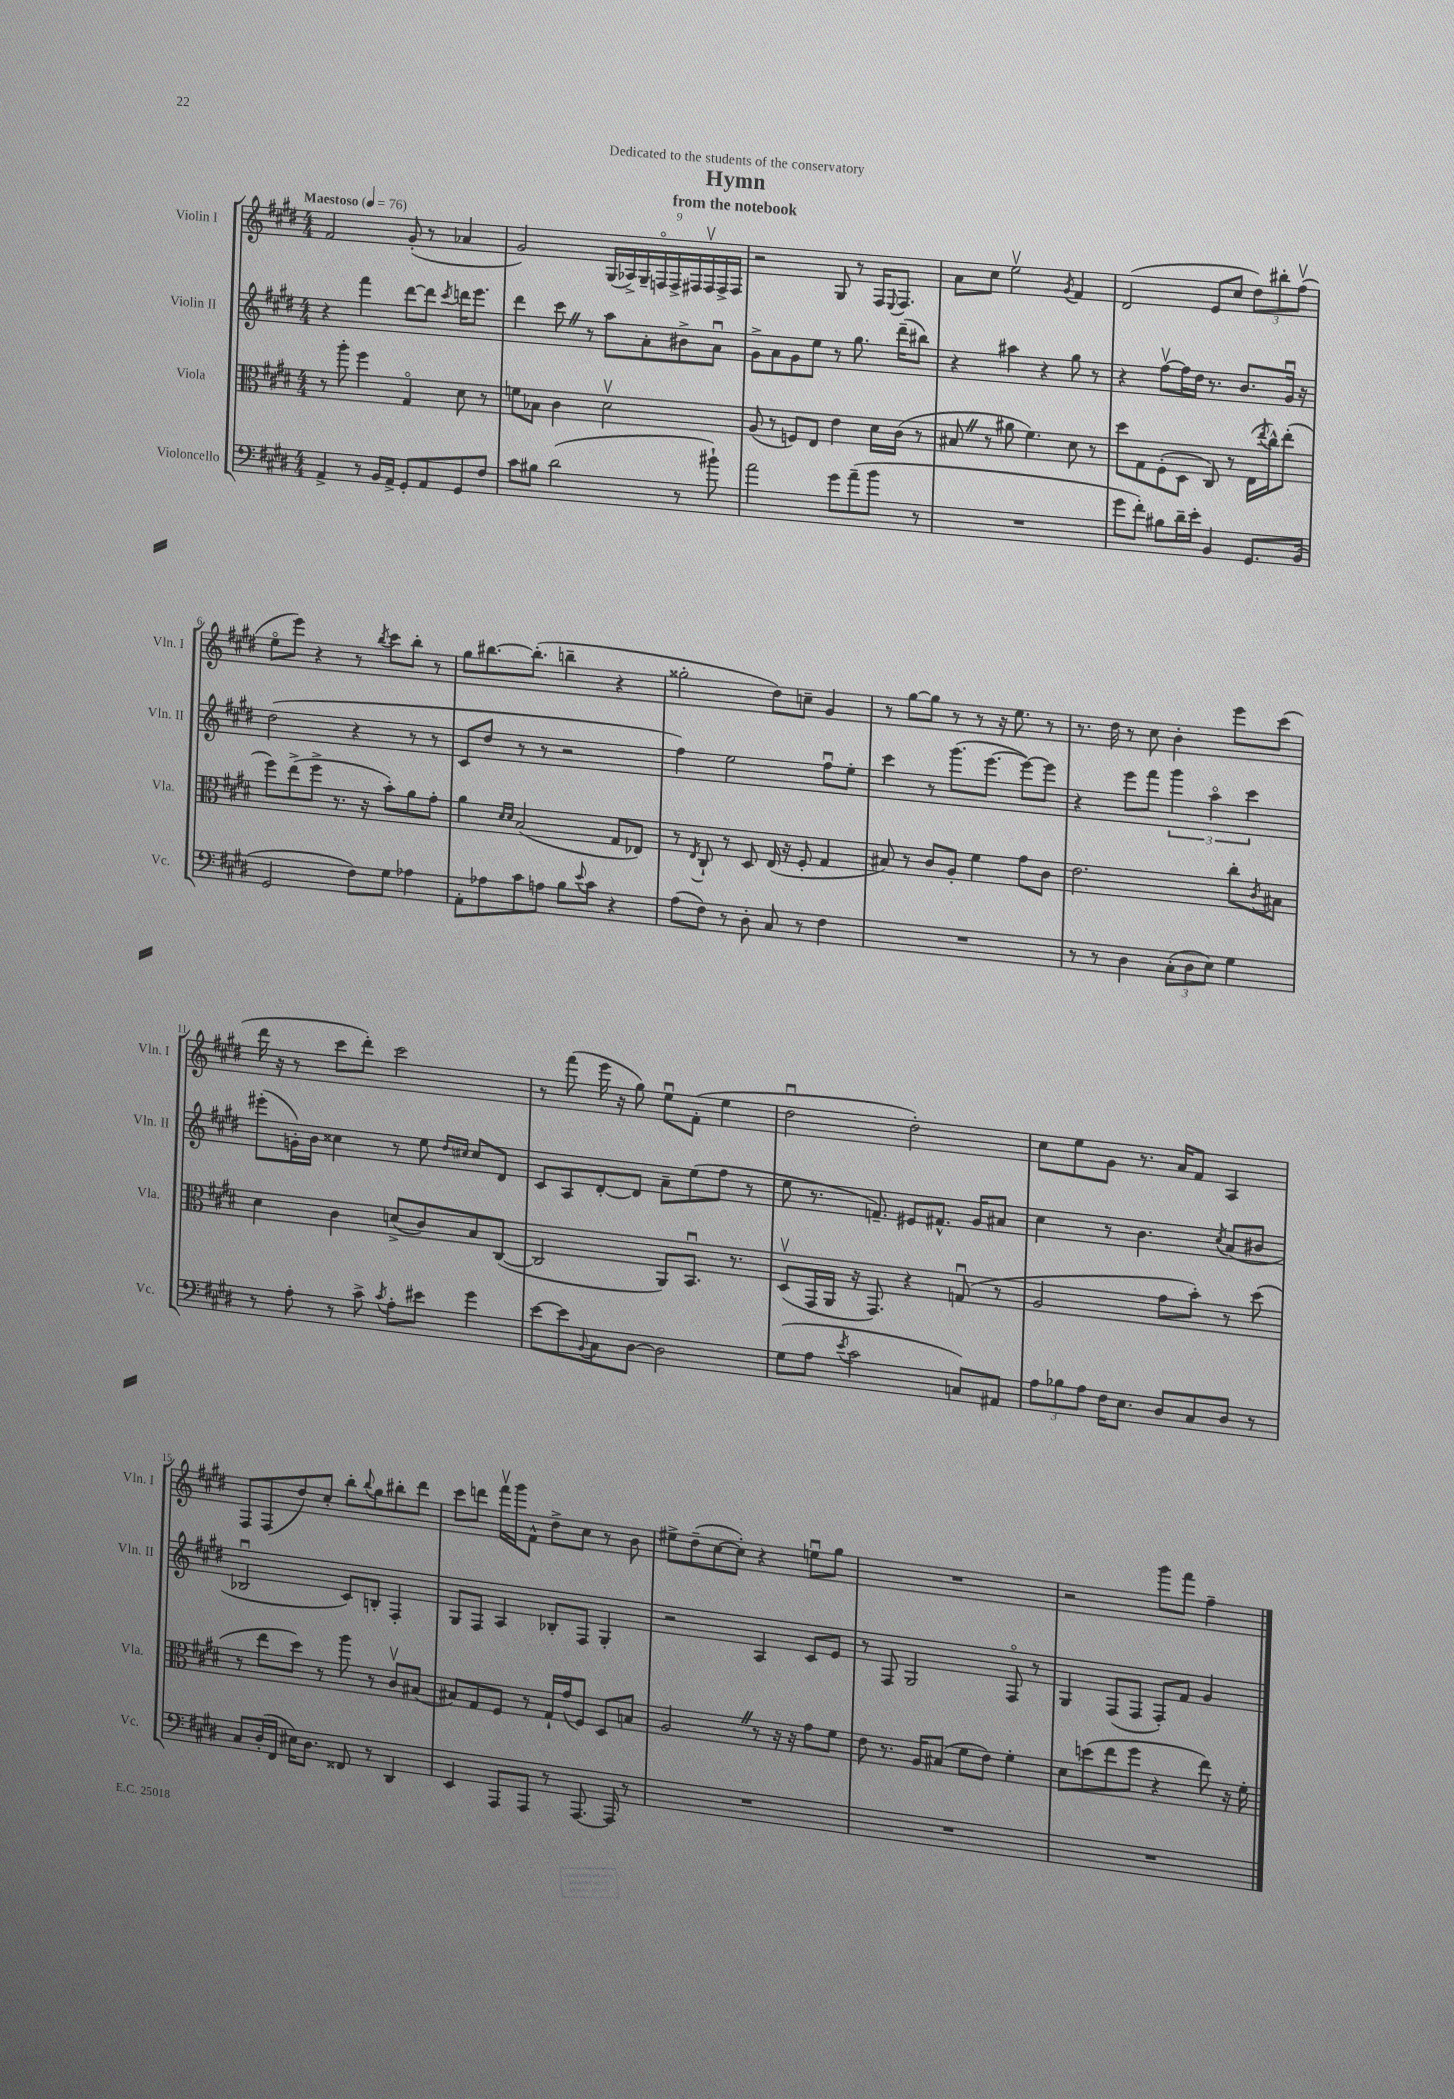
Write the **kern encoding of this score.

**kern	**kern	**kern	**kern
*part4	*part3	*part2	*part1
*staff4	*staff3	*staff2	*staff1
*I"Violoncello	*I"Viola	*I"Violin II	*I"Violin I
*I'Vc.	*I'Vla.	*I'Vln. II	*I'Vln. I
*clefF4	*clefC3	*clefG2	*clefG2
*k[f#c#g#d#]	*k[f#c#g#d#]	*k[f#c#g#d#]	*k[f#c#g#d#]
*M4/4	*M4/4	*M4/4	*M4/4
*MM76	*MM76	*MM76	*MM76
=1	=1	=1	=1
!	!	!	!LO:TX:a:B:t=Maestoso
4AA^/	8r	4r	2f#/
.	8aa'\	.	.
8r	4ff#\	4fff#\	.
16BB/LL	.	.	.
16AA^/JJ	.	.	.
8GG#'/L	4G#/	[8ddd#\L	(8g#'/
8AA/	.	8ddd#\J]	8r
.	.	8qccc#/	.
8GG#/	8d#\	16dddn\KL	4a-X/
.	.	8.eee\J	.
8F#/J	8r	.	.
=2	=2	=2	=2
8c#\L	8fn\L	4ddd#\	2g#/)
8B#X\J	8B-X\J	.	.
(2d#\	4c#\	8ccc#Z\	.
.	.	8r	.
.	2d#v\	8aa\L	(18G#/LL
.	.	.	18A-X^/)
.	.	.	18G#~/
.	.	8a'\	.
.	.	.	18Fn/
.	.	.	18F^/
8r	.	8b#X^\	.
.	.	.	18F#X/
.	.	.	18F#v/
8b#X`\)	.	8au\J	.
.	.	.	18F#^/
.	.	.	18F#/JJ
=3	=3	=3	=3
2a\	(8A/	8g#^\L	2r
.	8r	8a\	.
.	8Fn/L)	8g#\	.
.	8E/J	8ee\J	.
8g#\L	4e\	8r	8G#/
(8a~\	.	8.gg#\	8r
8b\J	16d#\LL	.	16F#/KL
.	.	.	8qqE/
.	(16c#\JJ	(16ddd#~\KL	8.F#/J
8r	8r	8bb#X\J)	.
=4	=4	=4	=4
1r	8B#XZ/	4r	8a\L
.	8r	.	8cc#\J
.	8a#X\	4aa#X\	2eev\
.	4.f#\)	.	.
.	.	4r	.
.	.	.	8qg#/
.	8d#\	8gg#\	4f#/
.	8r	8r	.
=5	=5	=5	=5
8g#\L	8dd#\L	4r	(2d#/
8f#'\J)	8G#\	.	.
8B#X\L	(8F#'\	[8ff#v\L	.
16d#~\L	8D#\J	16ff#\L]	.
16e'\JJ	.	16dd#\JJ	.
4BB/	8C#/)	8.r	8e/L
.	8r	.	8cc#/J
.	.	8.b/L	.
8.GG#/L	(16E\LL	.	12dd#\L)
.	8qee/	.	.
.	16cc#^^\J)	.	.
.	.	.	12bb#X'\
.	(8ee'\J	16g#u/Jk	.
.	.	.	(12ff#v\J
(16BB/Jk	.	16r	.
!!LO:LB:g=z
=6	=6	=6	=6
2GG#/	8ff#\L)	(2dd#\	8ee\L
.	(8ee^\	.	8eee\J)
.	8ff#^\J	.	4r
.	8.r	.	.
8F#\L)	.	4r	8r
.	16r	.	.
.	.	.	8qbb/
8G#\J	8b'\L)	.	8ccc#\L
4A-X\	8a\	8r	8bb'\J
.	8g#'\J	8r	8r
=7	=7	=7	=7
8AA'\L	4a\	8c#/L	8gg#\L
8A-X\	.	8dd#/J	[8.bb#X\
.	16qqd#/LL	.	.
.	16qqd#/JJ	.	.
8c#\	(2B/	8r	.
.	.	.	(8.bb#'\J]
8An\J	.	8r	.
8B\L	.	2r	4bbn~\
8qqe/	.	.	.
8c#\J	.	.	.
4r	8G#/L	.	4r
.	8E-X/J)	.	.
=8	=8	=8	=8
(8A\L	8r	4ff#\)	2gg##X'\
.	8qE/	.	.
8F#\J)	8C#`/	.	.
8r	8r	2ee\	.
8D#'\	8D#/	.	.
8C#/	(16E/	.	8dd#\L)
.	16r	.	.
8r	8F#'/	.	8ccn~\J
4F#\	4G#/	8ff#u\L	4g#/
.	.	8ee'\J	.
=9	=9	=9	=9
1r	8B#X/)	4ccc#\	8r
.	8r	.	[8gg#\L
.	8c#/L	8r	8gg#\J]
.	8A'/J	(8.ggg#\L	8r
.	4f#\	.	8r
.	.	[8.eee\J	.
.	.	.	16r
.	.	.	8.ee\
.	8g#\L	8eee\L_)	.
.	8c#\J	8eee\J]	8r
=10	=10	=10	=10
8r	2.e\	4r	8.r
8r	.	.	.
.	.	.	16dd#\
4D#\	.	8eee\L	8r
.	.	8fff#\J	8cc#\
(12C#'\L	.	6ggg#\	4b'\
12D#\	.	.	.
12E\J)	.	6aa\	.
4G#\	8cc#'\L	.	8eee\L
.	.	6ccc#\	.
.	8qc#/	.	.
.	8B#X\J	.	(8ccc#\J
!!LO:LB:g=z
=11	=11	=11	=11
8r	4d#\	(8eee#X'\L	16ddd#\
.	.	.	16r
8A'\	.	16gn'\L)	8r
.	.	16b\JJ	.
8r	4c#\	4cc##X\	8ccc#\L
8c#^\	.	.	8ddd#'\J)
8qc#/	.	.	.
8A'\L	(8dn^/L	8r	2ccc#\
8e#X\J	8c#/)	8ee\	.
.	.	16qqdd#/LL	.
.	.	16qqcc#X/JJ	.
4g#\	8B/	8cc#/L	.
.	([8C#/J	8d#/J	.
=12	=12	=12	=12
[8e\L	2C#/]	8c#/L	8r
8e\]	.	8A/	(8fff#\
8qqBB/	.	.	.
8C#\	.	[8d#'/	16eee\
.	.	.	16r
[8D#\J	.	8d#/J]	8gg#\)
2D#\]	8AA/L)	8a~\L	8eeu\L
.	8.BBu/J	(8ee\	(8f#'\J
.	.	8ff#\J	4ee\
.	8.r	.	.
.	.	8r	.
=13	=13	=13	=13
(8G#\L	(8D#v/L	8ee\	2dd#u\
8A\J	16GG#/L	8.r	.
.	16AA/JJ	.	.
8qe/	.	.	.
2c#\	16r	.	.
.	8.GG#/)	8.fn~/)	.
.	4r	8e#X/L	2dd#'\)
.	.	8.f#X^^/J	.
8Cn/L)	(8Gnu/	.	.
.	.	16g#/KL	.
8AA#X/J	8r	8a#X/J	.
=14	=14	=14	=14
12A\L	2A/	4cc#\	8cc#\L
12B-X\	.	.	.
.	.	.	8ee\
12A\J	.	.	.
16F#\KL	.	8r	8g#\J
8.E\J	.	.	.
.	.	4.b\	8.r
8D#/L	8g#\L	.	.
.	.	.	16a/KL
8C#/	8b'\J)	.	8f#/J
.	.	8qcc#/	.
8D#/J	8r	(8a/L	4A/
8r	(8dd#\	8b#X/J	.
!!LO:LB:g=z
=15	=15	=15	=15
8C#/L	8r	2B-Xu/	8F#/L
(16D#'/L	8ee\L	.	(8F#/
16FF#/JJ	.	.	.
16E#X\KL)	8dd#\J)	.	8dd#/)
8.D#\J	.	.	.
.	8r	.	8cc#'/J
8FF##X/	8aa\	8c#/L)	8bb'\L
.	.	.	8qqbb/
8r	8r	8Bn'/J	8gg#\
4DD#/	8c#v/L	4F#'/	8bb#X'\
.	(8B#X/J	.	8ddd#\J
=16	=16	=16	=16
4EE/	8B#X/L)	8G#/L	8ccc#\L
.	8G#/	8F#/J	8dddn\J
8AAA/L	8F#/J	4A/	16fff#v\LL
.	.	.	16ggg#\J
8AAA/J	8r	.	8f#^^\J
8r	16G#`/LL	8B-X'/L	8dd#^\L
.	(16g#/J	.	.
[8.AAA/	8F#/J)	8F#/J	8cc#\J
.	8D#/L	4G#'/	8r
16AAA/]	.	.	.
8r	8Bn/J	.	8b\
=17	=17	=17	=17
1r	2AZ/	2r	8ee#X^\L
.	.	.	(8dd#~\
.	.	.	[8cc#\
.	.	.	8cc#'\J])
.	8r	4A/	4r
.	16r	.	.
.	16r	.	.
.	8g#\L	8c#/L	8eenu\L
.	8f#\J	8e/J	8gg#\J
=18	=18	=18	=18
1r	8e\	8r	1r
.	8.r	8F#/	.
.	.	2G#/	.
.	16A/KL	.	.
.	(8B#X/J	.	.
.	8f#\L	.	.
.	8e\J)	.	.
.	4f#'\	8F#/	.
.	.	8r	.
=19	=19	=19	=19
1r	8d#\L	4G#/	2r
.	(8ddn\	.	.
.	8ee\	(8F#/L	.
.	8ff#\J	8F#/J	.
.	4r	8F#'/L)	8ggg#\L
.	.	8f#/J	8fff#\J
.	8ee\)	4g#/	4ff#~\
.	16r	.	.
.	16f#'\	.	.
==	==	==	==
*-	*-	*-	*-
